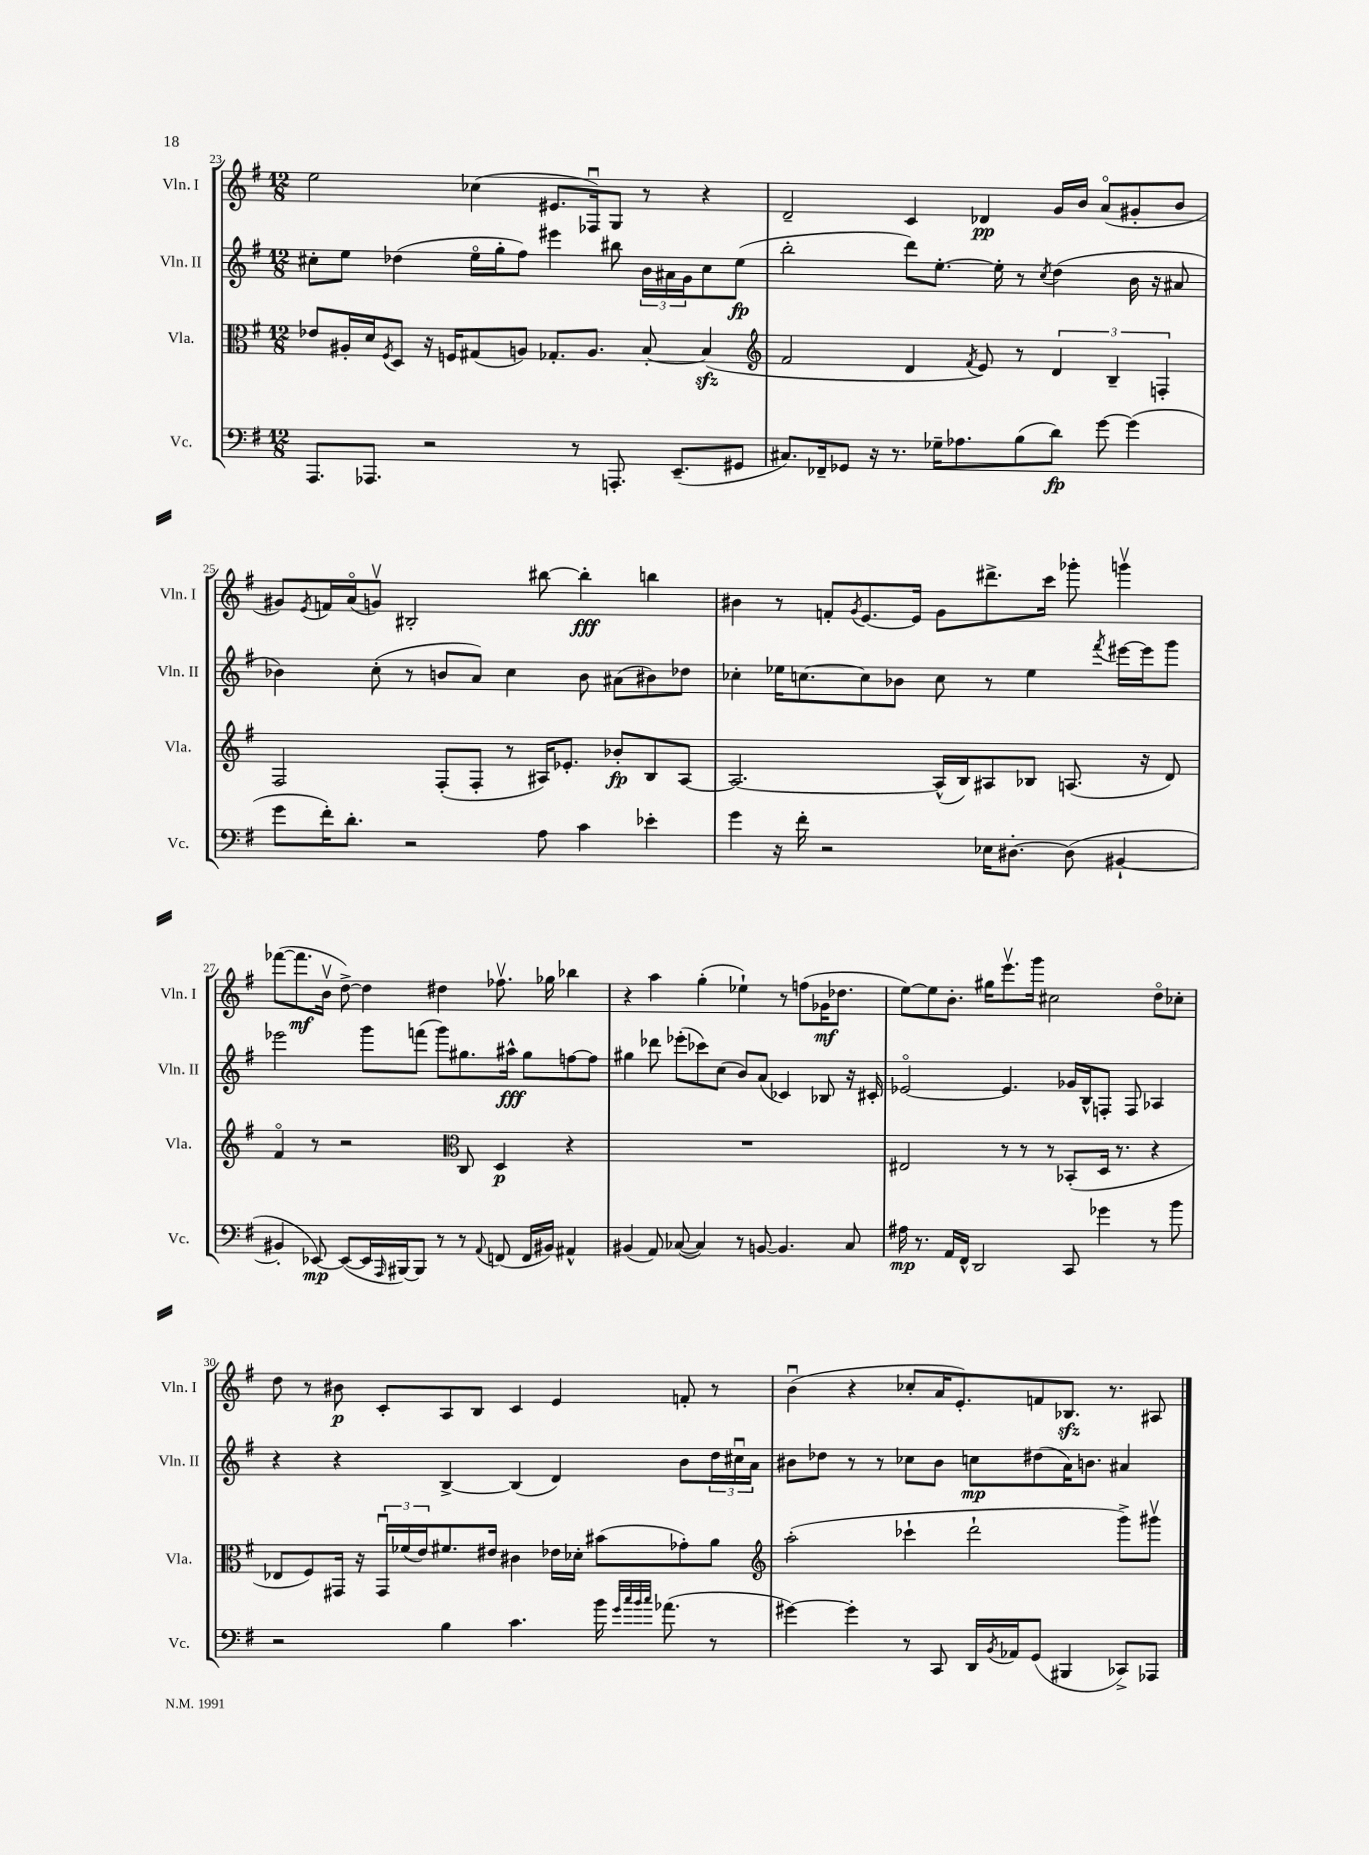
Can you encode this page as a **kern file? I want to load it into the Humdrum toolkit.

**kern	**kern	**kern	**kern
*staff4	*staff3	*staff2	*staff1
*clefF4	*clefC3	*clefG2	*clefG2
*k[f#]	*k[f#]	*k[f#]	*k[f#]
*M12/8	*M12/8	*M12/8	*M12/8
8.AAA	8e-	8cc#'	2ee
.	16A#'	8ee	.
8.AAA-	16d	.	.
.	8qF#	.	.
.	8D	(4dd-	.
2r	16r	.	.
.	16F	.	.
.	(8G#	16eeo	(4cc-
.	.	16gg'	.
.	8A)	8ff#)	.
.	8.G-'	4eee#	8.e#
8r	.	.	.
.	8.A	.	16F-u)
8.AAA'	.	8bb#	8G
.	[8B'	24b	8r
.	.	24a#	.
(8.EE~	.	.	.
.	.	24g	.
.	(4B]	8cc#	4r
8GG#	.	(8ee	.
=	=	=	=
*	*clefG2	*	*
8.C#)	2f#	2bb'	2d~
16FF-~	.	.	.
8GG-	.	.	.
16r	.	.	.
8.r	.	.	.
.	4d	8ddd)	4c
16G-~	.	[8.ee'	.
8.A-	.	.	.
.	8qf#	.	.
.	8e)	.	4d-
.	.	16ee']	.
(8B	8r	8r	.
.	.	8qcc	.
8d)	6d	(4dd	16g
.	.	.	16b
[8g	.	.	(8ao
.	6B~	.	.
(4g]	.	16b	8g#'
.	.	16r	.
.	6F'	.	.
.	.	8a#	8b
=	=	=	=
8g	2F#	4b-)	8g#)
.	.	.	8qe
16f#')	.	.	16f
8.d'	.	.	(16ao
.	.	(8cc'	8gv)
2r	.	8r	2B#'
.	(8F#'	8b	.
.	8F#'	8a)	.
.	8r	4cc	.
8A	16A#)	.	[8bb#
.	8.e-'	.	.
4c	.	8b	4bb#']
.	8b-'	(8a#	.
4e-'	8B	8b#)	4bb
.	[8A#	8dd-	.
=	=	=	=
4g	2.A#_	4cc-'	4b#
16r	.	16ee-	8r
16f#'	.	[8.cc	.
2r	.	.	8f'
.	.	.	8qg
.	.	8cc]	[8.e
.	.	8b-	.
.	.	.	16e]
.	(16A#^^]	8cc	8g
.	16B)	.	.
16E-	8A#	8r	8.ddd#^
[8.D#'	.	.	.
.	8B-	4ee-	.
.	.	.	16ccc
(8D#]	(8.A	.	8ggg-'
.	.	8qfff#	.
[4BB#`	.	[16eee#	4gggv
.	16r	16eee#]	.
.	8d)	8ggg	.
=	=	=	=
4BB#']	4f#o	2eee-	([8fff-
.	.	.	8.fff-]
[8EE-)	8r	.	.
.	.	.	16bv
(8EE-_	2r	.	[8dd^)
16EE-]	.	8ggg	4dd]
16qqAAA	.	.	.
[16BBB#)	.	.	.
8BBB#]	.	(8fff	.
8r	.	8ggg)	4dd#
*	*clefC3	*	*
8r	8C	8.gg#	.
8qqAA	.	.	.
(8FF	4D	.	8.ff-v
.	.	16aa#^^	.
16FF	.	8gg#	.
16BB#)	.	.	16gg-
4AA#^^	4r	[8ff	4bb-
.	.	8ff]	.
=	=	=	=
(4BB#	1.r	4gg#	4r
8AA)	.	8ddd-	4aa
([8C-	.	(8eee-'	.
4C-])	.	8ccc-)	(4gg'
.	.	(8cc	.
8r	.	8b)	4ee-`)
[8BB	.	(8a	.
4.BB]	.	4c-)	8r
.	.	.	(8ff
.	.	8B-	16g-
.	.	.	8.dd-
8C-	.	16r	.
.	.	16c#'	.
=	=	=	=
16A#	2E#	[2e-o	[8ee)
8.r	.	.	.
.	.	.	8ee]
16AA	.	.	8.b'
16FF#^^	.	.	.
2DD	.	.	.
.	.	.	16gg#
.	8r	4.e-]	8.eeev
.	8r	.	.
.	.	.	16ggg
.	8r	.	2cc#
8CC	(8BB-'	16g-	.
.	.	16B^^	.
4g-	16D	8F'	.
.	8.r	.	.
.	.	8F	.
8r	4r	4A-	8ddo
8b	.	.	8cc-'
=	=	=	=
2r	8E-	4r	8dd
.	8F#)	.	8r
.	16GG#	4r	8b#
.	16r	.	.
.	24GG#u	.	8c'
.	(24f-	.	.
.	24e)	.	.
4B	8.f#	[4B^	8A
.	.	.	8B
.	16e#	.	.
4.c	4c#	(4B]	4c
.	16e-	4d)	4e
.	16d-'	.	.
16b	(8b#	.	.
32qqg	.	.	.
32qqcc	.	.	.
32qqb	.	.	.
32qqcc	.	.	.
(8.a-	.	.	.
.	8g-')	8b	8f'
8r	8a	24dd	8r
.	.	24cc#u	.
.	.	24a	.
=	=	=	=
*	*clefG2	*	*
[4g#)	(2aa'	8b#	(4bu
.	.	8dd-	.
4g#']	.	8r	4r
.	.	8r	.
8r	4ccc-`	8cc-	8cc-'
8CC	.	8b#	16a
.	.	.	8.e')
16DD	2ddd`	8cc	.
8qBB	.	.	.
16AA-	.	.	.
(8GG	.	(8dd#	8f
4BBB#	.	16a)	8.B-
.	.	8.b	.
.	.	.	8.r
8CC-^)	8ggg^)	4a#	.
8AAA-	8ggg#v	.	8A#
==	==	==	==
*-	*-	*-	*-
